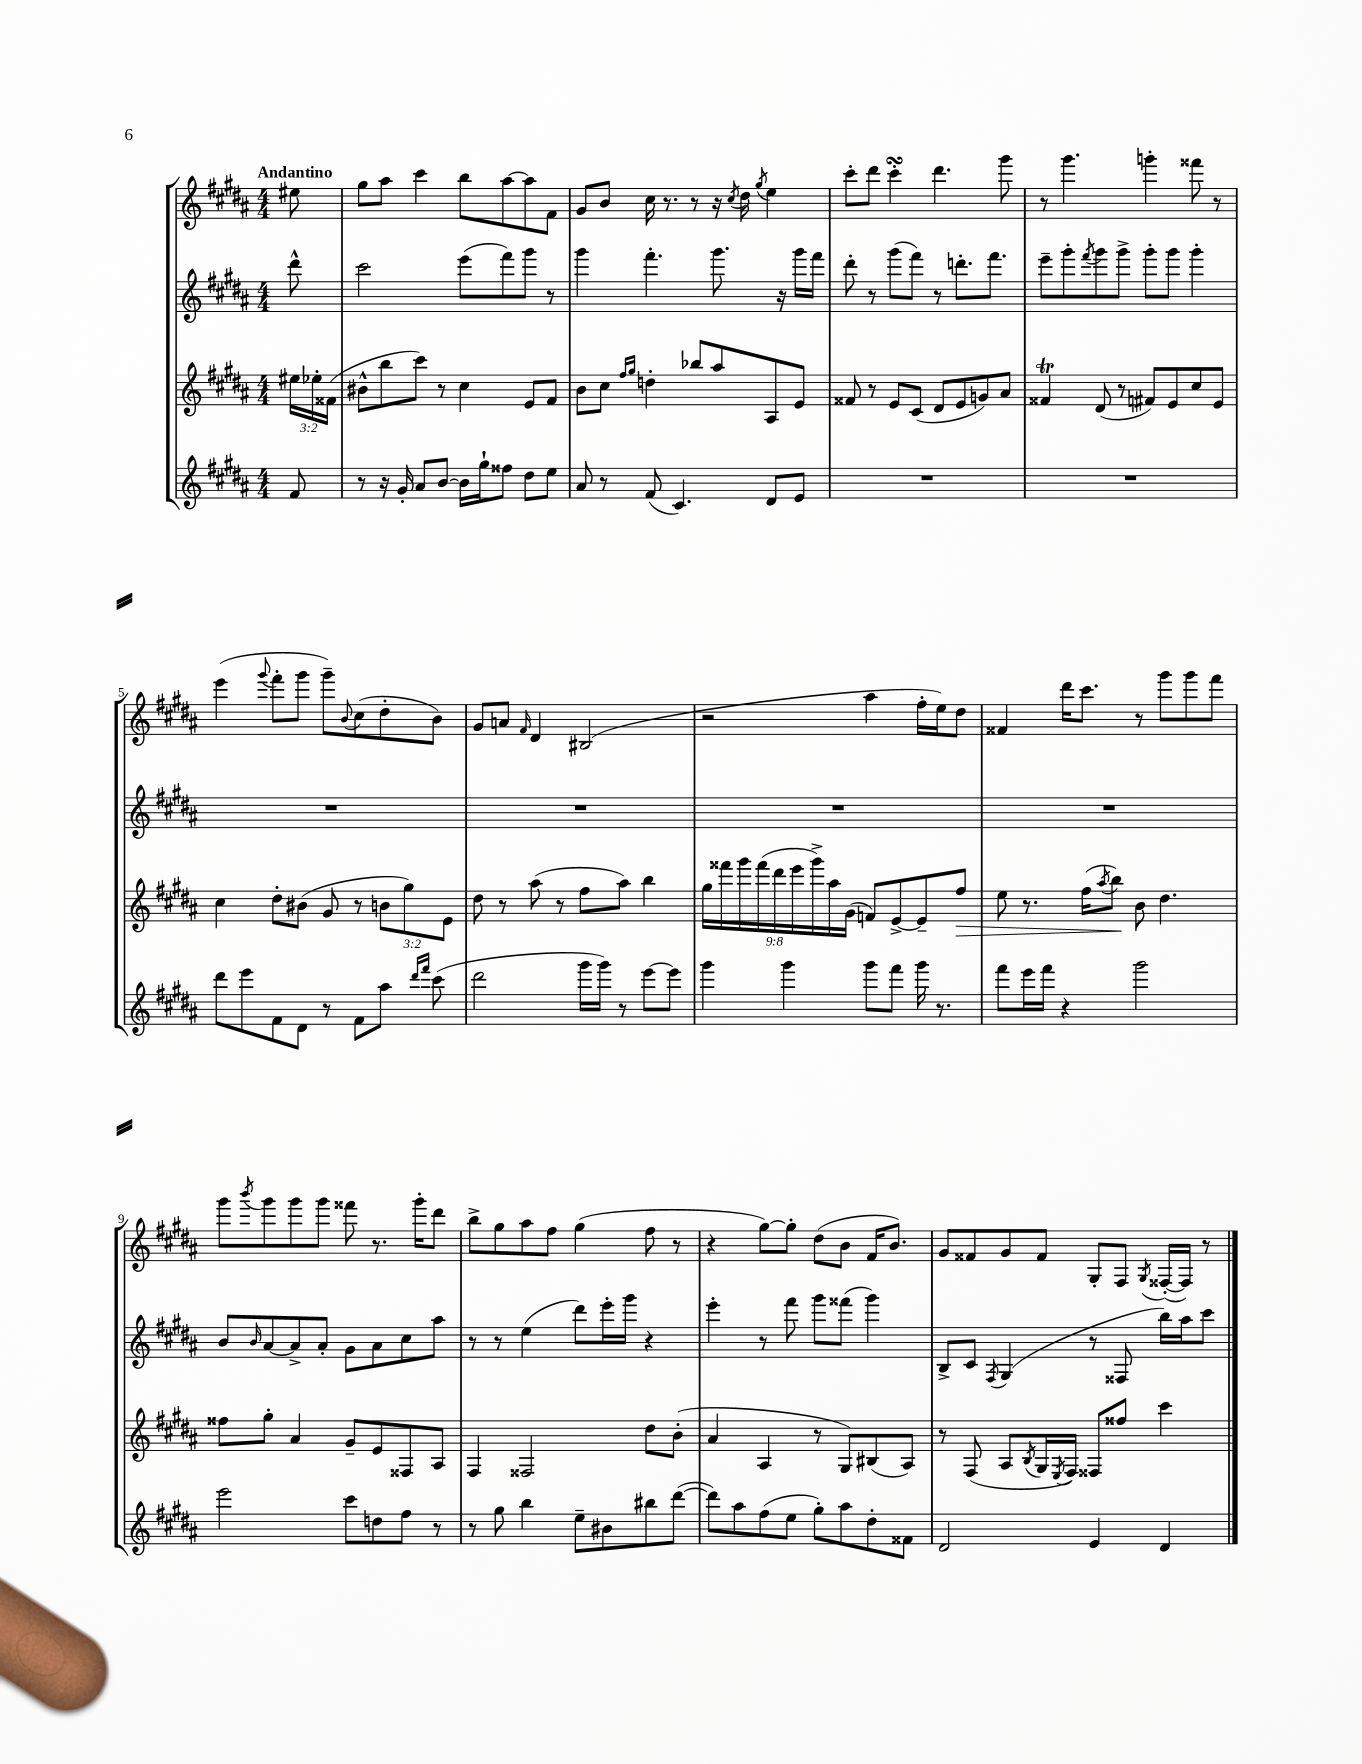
<<
\new StaffGroup <<
\new Staff = "s0" {
    \clef treble \key b \major \numericTimeSignature \time 4/4 \partial 8 \tempo "Andantino"
    eis''8 |
    gis''8 ais''8 cis'''4 b''8 ais''8~ ais''8 fis'8 |
    gis'8 b'8 cis''16 r8. r8 r16 \acciaccatura { cis''8 } dis''16 \acciaccatura { gis''8 } e''4 |
    cis'''8-. dis'''8 cis'''4-.\turn dis'''4. gis'''8 |
    r8 gis'''4. g'''4-. fisis'''8 r8 |
    e'''4( \appoggiatura { gis'''8 } fis'''8-. gis'''8 gis'''8--) \appoggiatura { b'8 } cis''8( dis''8-. b'8) |
    gis'8 a'8 \grace { fis'16 } dis'4 bis2( |
    r2 ais''4 fis''16-. e''16) dis''8 |
    fisis'4 dis'''16 cis'''8. r8 gis'''8 gis'''8 fis'''8 |
    gis'''8 \acciaccatura { b'''8 } gis'''8 gis'''8 gis'''8 fisis'''8 r8. gis'''16-. dis'''8 |
    b''8-> gis''8 ais''8 fis''8 gis''4( fis''8 r8 |
    r4 gis''8~) gis''8-. dis''8( b'8 fis'16 b'8.) |
    gis'8 fisis'8 gis'8 fisis'8 gis8-. fis8 \acciaccatura { gis8 } fisis16~-.( fisis16) r8 \bar "|." |
}
\new Staff = "s1" {
    \clef treble \key b \major \numericTimeSignature \time 4/4 \partial 8
    dis'''8-^ |
    cis'''2 e'''8( fis'''8) gis'''8 r8 |
    gis'''4 fis'''4.-. gis'''8. r16 gis'''16 fis'''16 |
    dis'''8-. r8 gis'''8( fis'''8) r8 d'''8.-. fis'''8. |
    e'''8-- gis'''8-. \acciaccatura { fis'''8 } gis'''8 gis'''8-> gis'''8-. gis'''8 gis'''4-. |
    R1 |
    R1 |
    R1 |
    R1 |
    b'8 \grace { b'16 } ais'8~ ais'8-> ais'8-. gis'8 ais'8 cis''8 ais''8 |
    r8 r8 e''4( dis'''8) e'''16-. gis'''16 r4 |
    e'''4-. r8 fis'''8 gis'''8 fisis'''8( gis'''4) |
    b8-> cis'8 \acciaccatura { fis8 } gis4( r8 fisis8 b''16) ais''16 cis'''8 \bar "|." |
}
\new Staff = "s2" {
    \clef treble \key b \major \numericTimeSignature \time 4/4 \override Staff.TupletNumber.text = #tuplet-number::calc-fraction-text \partial 8
    \tuplet 3/2 { eis''16 ees''16-. fisis'16( } |
    bis'8-^ b''8 cis'''8) r8 cis''4 e'8 fis'8 |
    b'8 cis''8 \grace { fis''16 gis''16 } d''4-. bes''8 ais''8 ais8 e'8 |
    fisis'8 r8 e'8 cis'8( dis'8 e'8 g'8) ais'8 |
    fisis'4\trill dis'8( r8 fis'8) e'8 cis''8 e'8 |
    cis''4 dis''8-. bis'8( gis'8 r8 \tuplet 3/2 { b'8 gis''8) e'8 } |
    dis''8 r8 ais''8( r8 fis''8 ais''8) b''4 |
    \tuplet 9/8 { gis''16 fisis'''16 gis'''16 fisis'''16( dis'''16 e'''16 gis'''16->) ais''16 gis'16( } f'8) e'8~-> e'8-- fis''8\> |
    e''8 r8. fis''16( \acciaccatura { ais''8 } b''8\!) b'8 dis''4. |
    fisis''8 gis''8-. ais'4 gis'8-- e'8 fisis8 ais8 |
    fis4 fisis2 dis''8 b'8-.( |
    ais'4 ais4 r8 gis8) bis8( ais8) |
    r8 fis8( ais8 \acciaccatura { b8 } gis16 \acciaccatura { e8 } fis16) fisis8 fisis''8 cis'''4 \bar "|." |
}
\new Staff = "s3" {
    \clef treble \key b \major \numericTimeSignature \time 4/4 \partial 8
    fis'8 |
    r8 r16 gis'16-. ais'8 b'8~ b'16 gis''16-! fisis''8 dis''8 e''8 |
    ais'8 r8 fis'8( cis'4.) dis'8 e'8 |
    R1 |
    R1 |
    dis'''8 e'''8 fis'8 dis'8 r8 fis'8 ais''8 \grace { dis'''16 fis'''16 } cis'''8( |
    dis'''2 gis'''16 gis'''16) r8 e'''8~ e'''8 |
    gis'''4 gis'''4 gis'''8 fis'''8 gis'''16 r8. |
    fis'''8 e'''16 fis'''16 r4 gis'''2 |
    e'''2 cis'''8 d''8 fis''8 r8 |
    r8 gis''8 b''4 e''8-- bis'8 bis''8 dis'''8~( |
    dis'''8) ais''8 fis''8( e''8 gis''8-.) ais''8 dis''8-. fisis'8 |
    dis'2 e'4 dis'4 \bar "|." |
}
>>
>>
